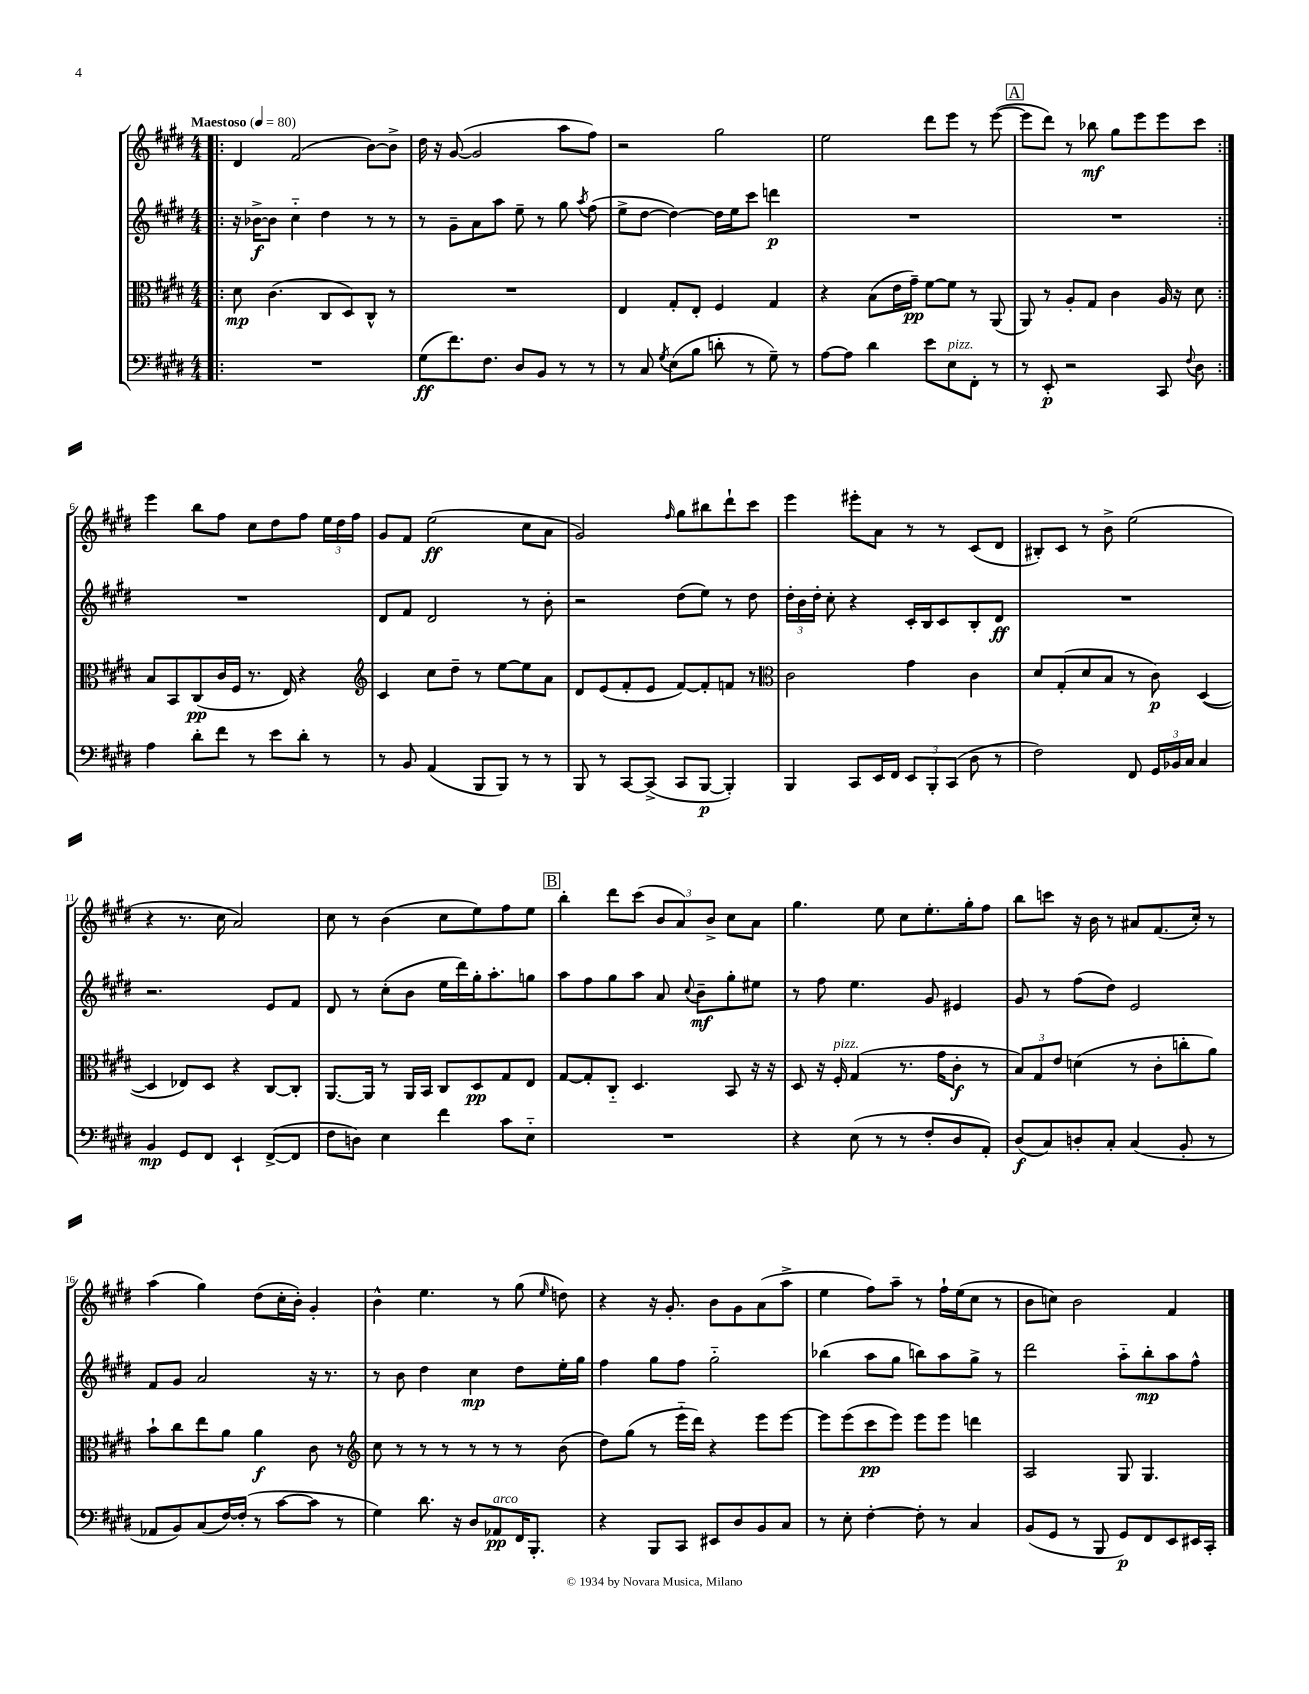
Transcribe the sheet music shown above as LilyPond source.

<<
\new StaffGroup <<
\new Staff = "s0" {
    \clef treble \key e \major \numericTimeSignature \time 4/4 \tempo "Maestoso" 4 = 80
    \autoBeamOff \repeat volta 2 { \bar ".|:" dis'4 fis'2( b'8[~) b'8]-> |
    dis''16 r16 gis'8~( gis'2 a''8[ fis''8]) |
    r2 gis''2 |
    e''2 dis'''8[ e'''8] r8 e'''8~( |
    \mark \markup { \box "A" } e'''8[ dis'''8]) r8 bes''8\mf gis''8[ e'''8 e'''8 cis'''8] | }
    e'''4 b''8[ fis''8] cis''8[ dis''8 fis''8] \tuplet 3/2 { e''16[ dis''16 fis''16] } |
    gis'8[ fis'8] e''2\ff( cis''8[ a'8] |
    gis'2) \grace { fis''16 } gis''8[ bis''8 dis'''8-! cis'''8] |
    e'''4 eis'''8[-. a'8] r8 r8 cis'8[( dis'8] |
    bis8[-.) cis'8] r8 b'8-> e''2( |
    r4 r8. cis''16 a'2) |
    cis''8 r8 b'4( cis''8[ e''8) fis''8 e''8] |
    \mark \markup { \box "B" } b''4-. dis'''8[ cis'''8]( \tuplet 3/2 { b'8[ a'8) b'8]-> } cis''8[ a'8] |
    gis''4. e''8 cis''8[ e''8.-. gis''16-. fis''8] |
    b''8[ c'''8] r16 b'16 r8 ais'8[ fis'8.( cis''16]-.) r8 |
    a''4( gis''4) dis''8[( cis''16-. b'16]-.) gis'4-. |
    b'4-^ e''4. r8 gis''8( \grace { e''16 } d''8) |
    r4 r16 gis'8.-. b'8[ gis'8 a'8( a''8]-> |
    e''4 fis''8[) a''8]-- r8 fis''16[-! e''16( cis''8] r8 |
    b'8[ c''8]) b'2 fis'4 \bar "|." |
}
\new Staff = "s1" {
    \clef treble \key e \major \numericTimeSignature \time 4/4
    \autoBeamOff \repeat volta 2 { \bar ".|:" r16 bes'16[~->\f bes'8] cis''4-_ dis''4 r8 r8 |
    r8 gis'8[-- a'8 a''8] e''8-- r8 gis''8 \acciaccatura { a''8 } fis''8( |
    e''8[-> dis''8]~ dis''4~) dis''16[ e''16 cis'''8] d'''4\p |
    R1 |
    \mark \markup { \box "A" } R1 | }
    R1 |
    dis'8[ fis'8] dis'2 r8 b'8-. |
    r2 dis''8[( e''8]) r8 dis''8 |
    \tuplet 3/2 { dis''16[-. b'16 dis''16]-. } cis''8-. r4 cis'16[-. b16 cis'8 b8-. dis'8]\ff |
    R1 |
    r2. e'8[ fis'8] |
    dis'8 r8 cis''8[-.( b'8] e''16[ dis'''16) gis''16-. a''8.-. g''8] |
    \mark \markup { \box "B" } a''8[ fis''8 gis''8 a''8] a'8 \appoggiatura { cis''8 } b'8[--\mf gis''8-. eis''8] |
    r8 fis''8 e''4. gis'8 eis'4 |
    gis'8 r8 fis''8[( dis''8]) e'2 |
    fis'8[ gis'8] a'2 r16 r8. |
    r8 b'8 dis''4 cis''4\mp dis''8[ e''16-. gis''16] |
    fis''4 gis''8[ fis''8] gis''2-_ |
    bes''4( a''8[ gis''8] b''8[) a''8 gis''8]-> r8 |
    dis'''2 a''8[-_ b''8-.\mp a''8 fis''8]-^ \bar "|." |
}
\new Staff = "s2" {
    \clef alto \key e \major \numericTimeSignature \time 4/4
    \autoBeamOff \repeat volta 2 { \bar ".|:" dis'8\mp cis'4.( cis8[ dis8) cis8]-^ r8 |
    R1 |
    e4 gis8[-. e8]-. fis4 gis4 |
    r4 b8[( e'16 gis'16]--\pp) fis'8[~ fis'8] r8 a,8( |
    \mark \markup { \box "A" } a,8) r8 a8[-. gis8] cis'4 a16 r16 dis'8 | }
    b8[ b,8 cis8\pp( cis'16 fis16] r8. e16) r4 |
    \clef treble cis'4 cis''8[ dis''8]-- r8 e''8[~ e''8 a'8] |
    dis'8[ e'8( fis'8-. e'8] fis'8[~) fis'8-. f'8] r8 |
    \clef alto cis'2 gis'4 cis'4 |
    dis'8[ gis8-.( dis'8 b8] r8 cis'8\p) dis4~( |
    dis4 ees8[) dis8] r4 cis8[~ cis8]-. |
    a,8.[~ a,16] r8 a,16[ b,16] cis8[ dis8\pp gis8 e8] |
    \mark \markup { \box "B" } gis8[~ gis8-. cis8]-_ dis4. b,8 r16 r16 |
    dis8 r16 fis16-.^\markup { \italic "pizz." } gis4( r8. gis'16[ cis'8]-.\f r8 |
    \tuplet 3/2 { b8[) gis8 e'8] } d'4( r8 cis'8[-. c''8-. a'8]) |
    b'8[-! cis''8 e''8 a'8] a'4\f cis'8 r8 |
    \clef treble cis''8 r8 r8 r8 r8 r8 r8 b'8( |
    dis''8[) gis''8]( r8 e'''16[-_ dis'''16]) r4 e'''8[ e'''8]~ |
    e'''8[ e'''8( cis'''8\pp e'''8]) e'''8[ e'''8] d'''4 |
    a2 gis8 gis4. \bar "|." |
}
\new Staff = "s3" {
    \clef bass \key e \major \numericTimeSignature \time 4/4
    \autoBeamOff \repeat volta 2 { \bar ".|:" R1 |
    gis8[\ff( fis'8.) fis8.] dis8[ b,8] r8 r8 |
    r8 cis8 \acciaccatura { gis8 } e8[( b8] d'8-. r8 gis8--) r8 |
    a8[~ a8] dis'4 e'8[ e8^\markup { \italic "pizz." } fis,8]-. r8 |
    \mark \markup { \box "A" } r8 e,8-.\p r2 cis,8 \appoggiatura { fis8 } dis8 | }
    a4 dis'8[-. fis'8] r8 e'8[ dis'8]-. r8 |
    r8 b,8 a,4( b,,8[ b,,8]) r8 r8 |
    b,,8 r8 cis,8[~ cis,8]->( cis,8[ b,,8]~\p b,,4-.) |
    b,,4 cis,8[ e,16 fis,16] \tuplet 3/2 { e,8[ b,,8-. cis,8]( } dis8 r8 |
    fis2) fis,8 \tuplet 3/2 { gis,16[ bes,16 cis16] } cis4 |
    b,4\mp gis,8[ fis,8] e,4-! fis,8[~->( fis,8] |
    fis8[ d8]) e4 fis'4 cis'8[ e8]-_ |
    \mark \markup { \box "B" } R1 |
    r4 e8( r8 r8 fis8[-. dis8 a,8]-.) |
    dis8[\f( cis8) d8-. cis8]-. cis4( b,8-. r8 |
    aes,8[ b,8) cis8( fis16~) fis16]-.( r8 cis'8[~ cis'8] r8 |
    gis4) dis'8. r16 dis8[ aes,8\pp^\markup { \italic "arco" } fis,16 b,,8.]-. |
    r4 b,,8[ cis,8] eis,8[ dis8 b,8 cis8] |
    r8 e8-. fis4~-. fis8-. r8 cis4 |
    b,8[( gis,8] r8 b,,8 gis,8[\p) fis,8 e,8 eis,16 cis,16]-. \bar "|." |
}
>>
>>
